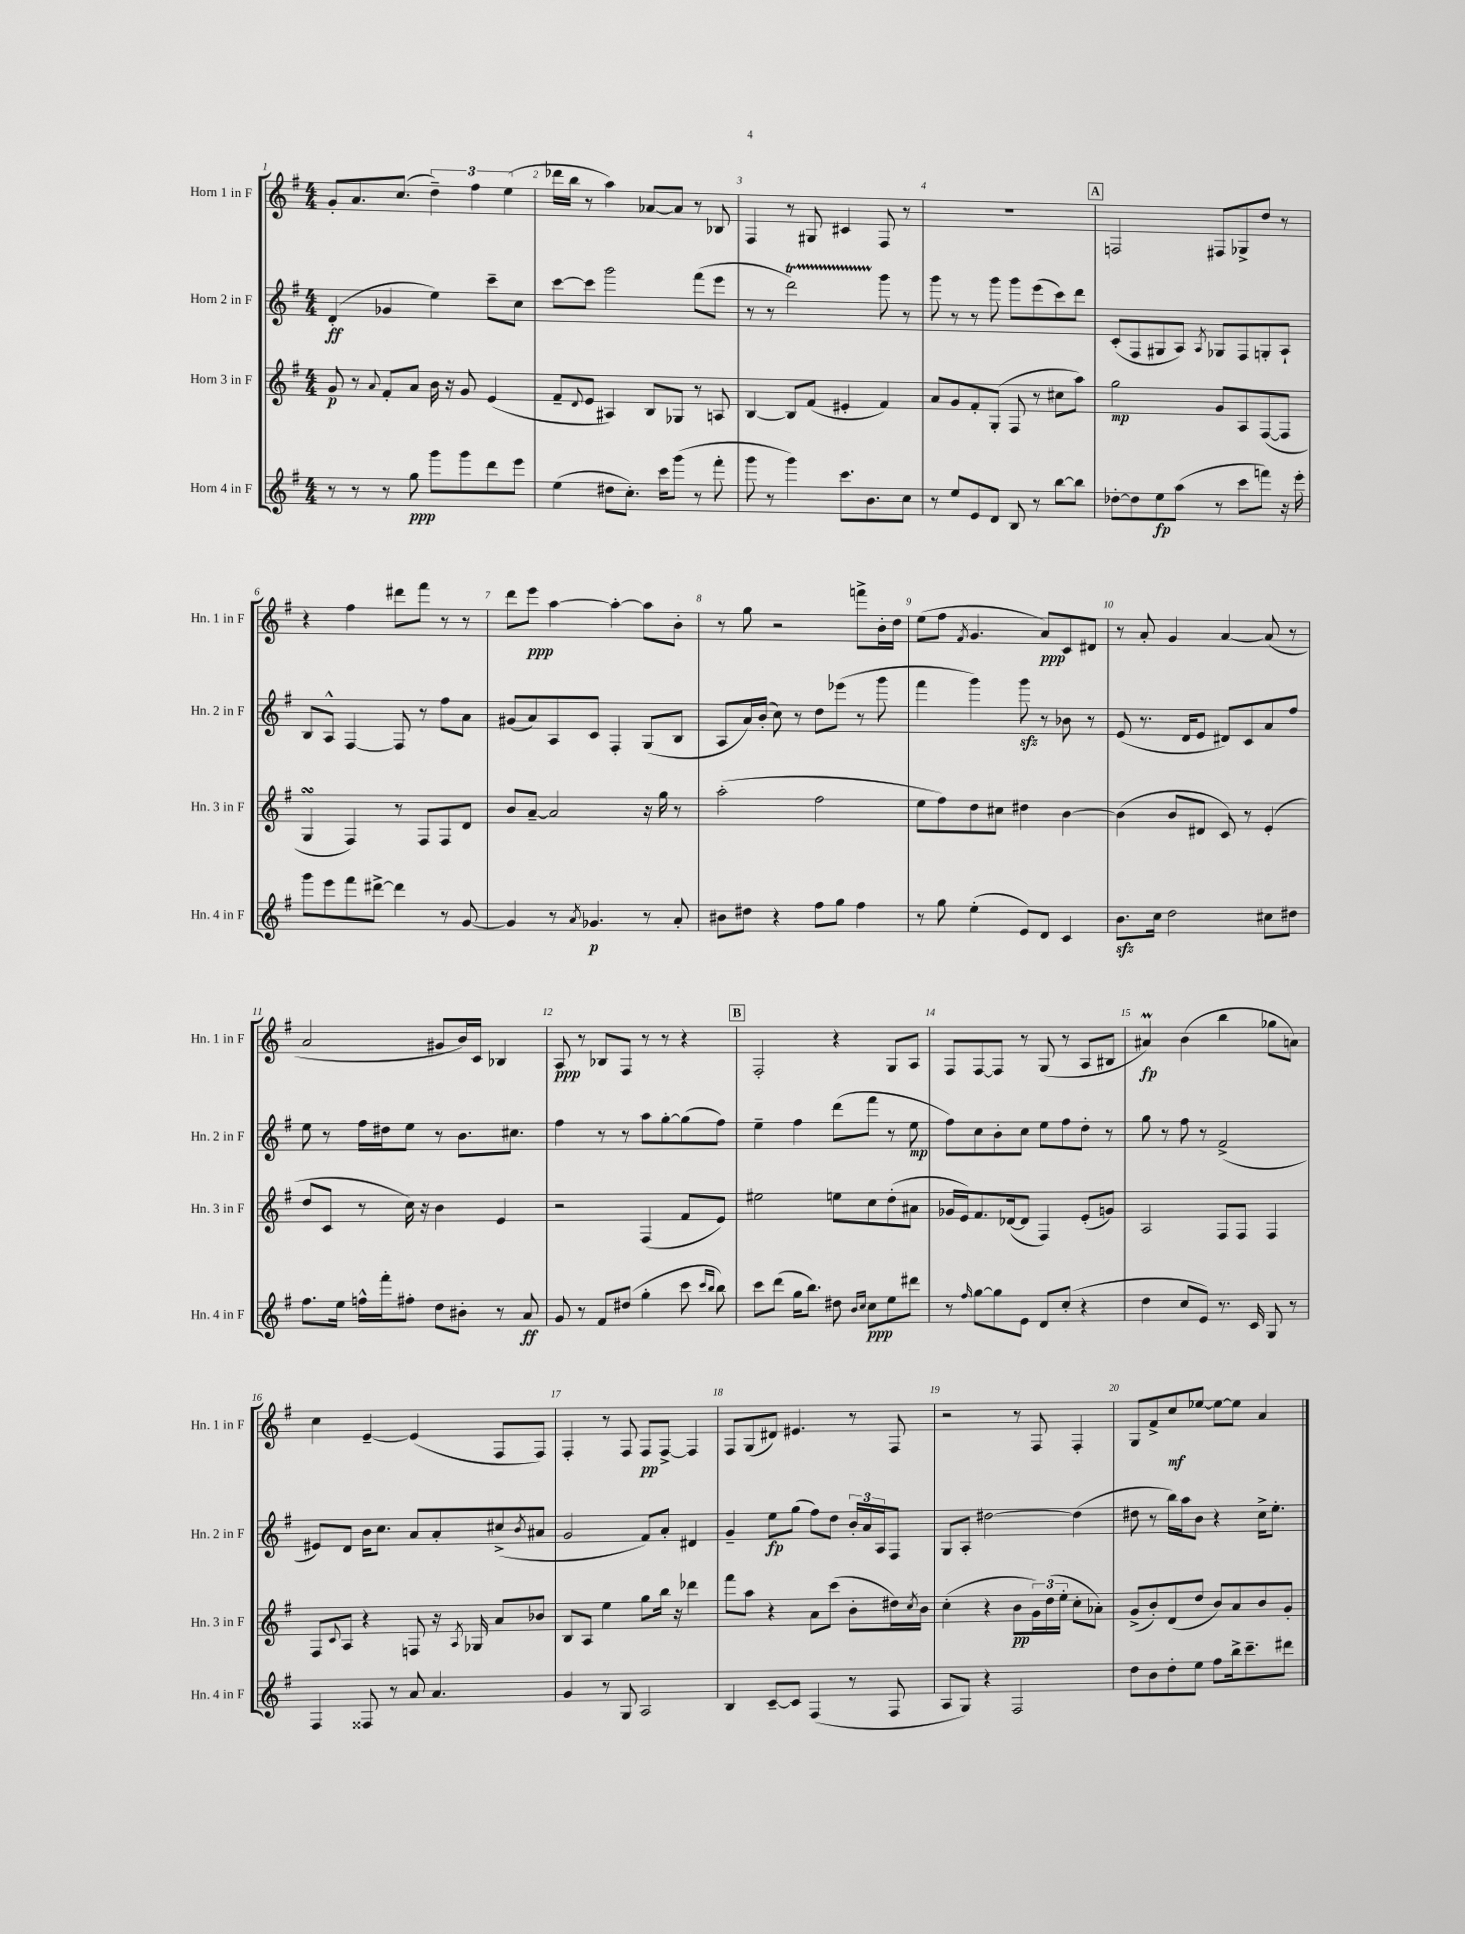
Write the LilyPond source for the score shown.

<<
\new StaffGroup <<
\new Staff = "s0" \with { instrumentName = "Horn 1 in F" shortInstrumentName = "Hn. 1 in F" } {
    \clef treble \key g \major \numericTimeSignature \time 4/4
    g'8-. a'8. c''8.( \tuplet 3/2 { d''4--) fis''4 e''4( } |
    des'''16 b''16 r8 a''4) aes'8~ aes'8 r8 bes8 |
    fis4 r8 gis8 cis'4 fis8 r8 |
    R1 |
    \mark \markup { \box "A" } f2 fis8 ges8-> d''8 r8 |
    r4 fis''4 dis'''8 fis'''8 r8 r8 |
    d'''8 e'''8\ppp a''4~ a''4~-. a''8 b'8-. |
    r8 g''8 r2 f'''8-> b'16-. d''16 |
    e''8( fis''8 \acciaccatura { fis'8 } g'4. a'8\ppp) c'8 dis'8 |
    r8 a'8-. g'4 a'4~ a'8( r8 |
    a'2 gis'8 b'16) c'16 bes4 |
    a8\ppp r8 bes8 fis8 r8 r8 r4 |
    \mark \markup { \box "B" } fis2-. r4 g8 a8 |
    fis8 fis8~ fis8 r8 g8( r8 a8 bis8 |
    ais'4\prall\fp) b'4( b''4 ges''8 a'8) |
    c''4 e'4~-- e'4( fis8 fis8) |
    fis4-. r8 fis8 fis8\pp fis8~-> fis4 |
    fis8 g8( dis'8) eis'4. r8 fis8 |
    r2 r8 fis8 fis4-. |
    g8 fis'8-> c''8\mf ees''8~ ees''8~ ees''8 a'4 \bar "|." |
}
\new Staff = "s1" \with { instrumentName = "Horn 2 in F" shortInstrumentName = "Hn. 2 in F" } {
    \clef treble \key g \major \numericTimeSignature \time 4/4
    d'4-.\ff( ges'4 e''4) c'''8-- c''8 |
    c'''8~ c'''8 g'''2 fis'''8( e'''8 |
    r8 r8 d'''2\startTrillSpan) g'''8\stopTrillSpan r8 |
    g'''8 r8 r8 g'''8 g'''8 e'''8( c'''8) d'''8 |
    \mark \markup { \box "A" } c'8-.( fis8 gis8 a8) \acciaccatura { a8 } ges8 fis8 g8-. a8-! |
    b8 a8-^ fis4~ fis8 r8 fis''8 a'8 |
    gis'8( a'8) a8 c'8 fis4-. g8( b8 |
    a8 a'16) b'16-.( c''8) r8 d''8 ees'''8( r8 g'''8 |
    fis'''4 g'''4) g'''8\sfz r8 bes'8 r8 |
    e'8( r8. d'16 e'8 dis'8) c'8 a'8 fis''8 |
    e''8 r8 fis''16 dis''16 e''8 r8 b'8. cis''8. |
    fis''4 r8 r8 a''8 g''8~-. g''8( fis''8) |
    \mark \markup { \box "B" } e''4-- fis''4 d'''8( fis'''8 r8 e''8\mp |
    fis''8) c''8 b'8-. c''8 e''8 fis''8 d''8-. r8 |
    g''8 r8 fis''8 r8 fis'2->( |
    eis'8) d'8 b'16 c''8. a'8 a'8-. cis''8->( \acciaccatura { b'8 } ais'8 |
    g'2 fis'8) a'8-. dis'4 |
    g'4-- e''8\fp g''8( fis''8) d''8 \tuplet 3/2 { b'16-. a'16 a16 } fis8 |
    g8 a8-. dis''2~ dis''4( |
    dis''8 r8 b''16) a''16 b'8 r4 c''16-> e''8.-. \bar "|." |
}
\new Staff = "s2" \with { instrumentName = "Horn 3 in F" shortInstrumentName = "Hn. 3 in F" } {
    \clef treble \key g \major \numericTimeSignature \time 4/4
    g'8\p r8 \appoggiatura { a'8 } fis'8-. a'8 b'16 r16 g'8 e'4( |
    fis'8-- \appoggiatura { d'8 } e'8 ais4) b8 ges8 r8 a8 |
    b4~ b8 fis'8( eis'4-. fis'4) |
    a'8 g'8 fis'8-. g8-.( fis8 r8 cis''8 a''8) |
    \mark \markup { \box "A" } g''2\mp g'8 a8 fis8~( fis8 |
    g4\turn fis4) r8 fis8 fis8 d'8 |
    b'8 a'8~-- a'2 r16 g''16 r8 |
    a''2-.( fis''2 |
    e''8 fis''8) d''8 cis''8 dis''4 b'4~ |
    b'4( b'8 dis'8 c'8) r8 e'4-.( |
    d''8 c'8 r8 c''16) r16 b'4 e'4 |
    r2 fis4( fis'8 e'8) |
    \mark \markup { \box "B" } eis''2 e''8 c''8 d''8-.( ais'8 |
    ges'16 e'16) fis'8. des'16~( des'8 fis4) e'8-.( g'8) |
    a2 fis8 fis8 fis4 |
    fis8 \appoggiatura { c'8 } a8 r4 f8 r16 \acciaccatura { a8 } ges16 a'8 bes'8 |
    b8 a8 e''4 g''8 b''16 r16 des'''4 |
    fis'''8 a''8 r4 a'8 c'''8( b'8-. dis''16) \acciaccatura { c''8 } b'16 |
    c''4-.( r4 b'8\pp \tuplet 3/2 { g'16) d''16( e''16-. } c''8-. aes'8-.) |
    g'8->( b'8-.) d'8( d''8 b'8) a'8 b'8 g'8-. \bar "|." |
}
\new Staff = "s3" \with { instrumentName = "Horn 4 in F" shortInstrumentName = "Hn. 4 in F" } {
    \clef treble \key g \major \numericTimeSignature \time 4/4
    r8 r8 r8 g''8\ppp g'''8 g'''8 d'''8 e'''8 |
    e''4( dis''8 c''8.-.) c'''16 g'''8( r8 fis'''8-. |
    g'''8 r8 g'''4) c'''8. b'8. c''8 |
    r8 e''8 e'8 d'8 b8 r8 b''8~ b''8 |
    \mark \markup { \box "A" } des''8~-. des''8 e''8\fp a''8( r8 c'''8 f'''8) r16 e'''16-. |
    g'''8 e'''8 fis'''8 dis'''8~-> dis'''4 r8 g'8~ |
    g'4 r8 \acciaccatura { a'8 } ges'4.\p r8 a'8-. |
    bis'8 dis''8 r4 fis''8 g''8 fis''4 |
    r8 g''8 e''4-.( e'8) d'8 c'4 |
    b'8.\sfz c''16 d''2 cis''8 dis''8 |
    fis''8. e''16 f''16-^ fis'''16-. fis''8-. d''8 bis'8-. r8 a'8\ff |
    g'8 r8 fis'8 dis''8( g''4-. c'''8 \grace { c'''16 b''16 } b''8) |
    \mark \markup { \box "B" } c'''8 d'''8( g''16 b''8.) dis''8 \grace { b'16 c''16 } c''8\ppp e''8 dis'''8 |
    r8 \grace { fis''16 } g''8~ g''8 e'8 d'8 c''8-.( r4 |
    d''4 c''8 e'8) r8. c'16 g8 r8 |
    fis4 fisis8 r8 a'8 a'4. |
    g'4 r8 g8 a2 |
    b4 c'8~-- c'8 fis4( r8 fis8 |
    a8 g8) r4 fis2 |
    d''8 b'8 d''8-. e''8 fis''8 b''16-> c'''8.-- dis'''8 \bar "|." |
}
>>
>>
\layout { \context { \Score \override BarNumber.break-visibility = ##(#f #t #t) barNumberVisibility = #all-bar-numbers-visible } }
